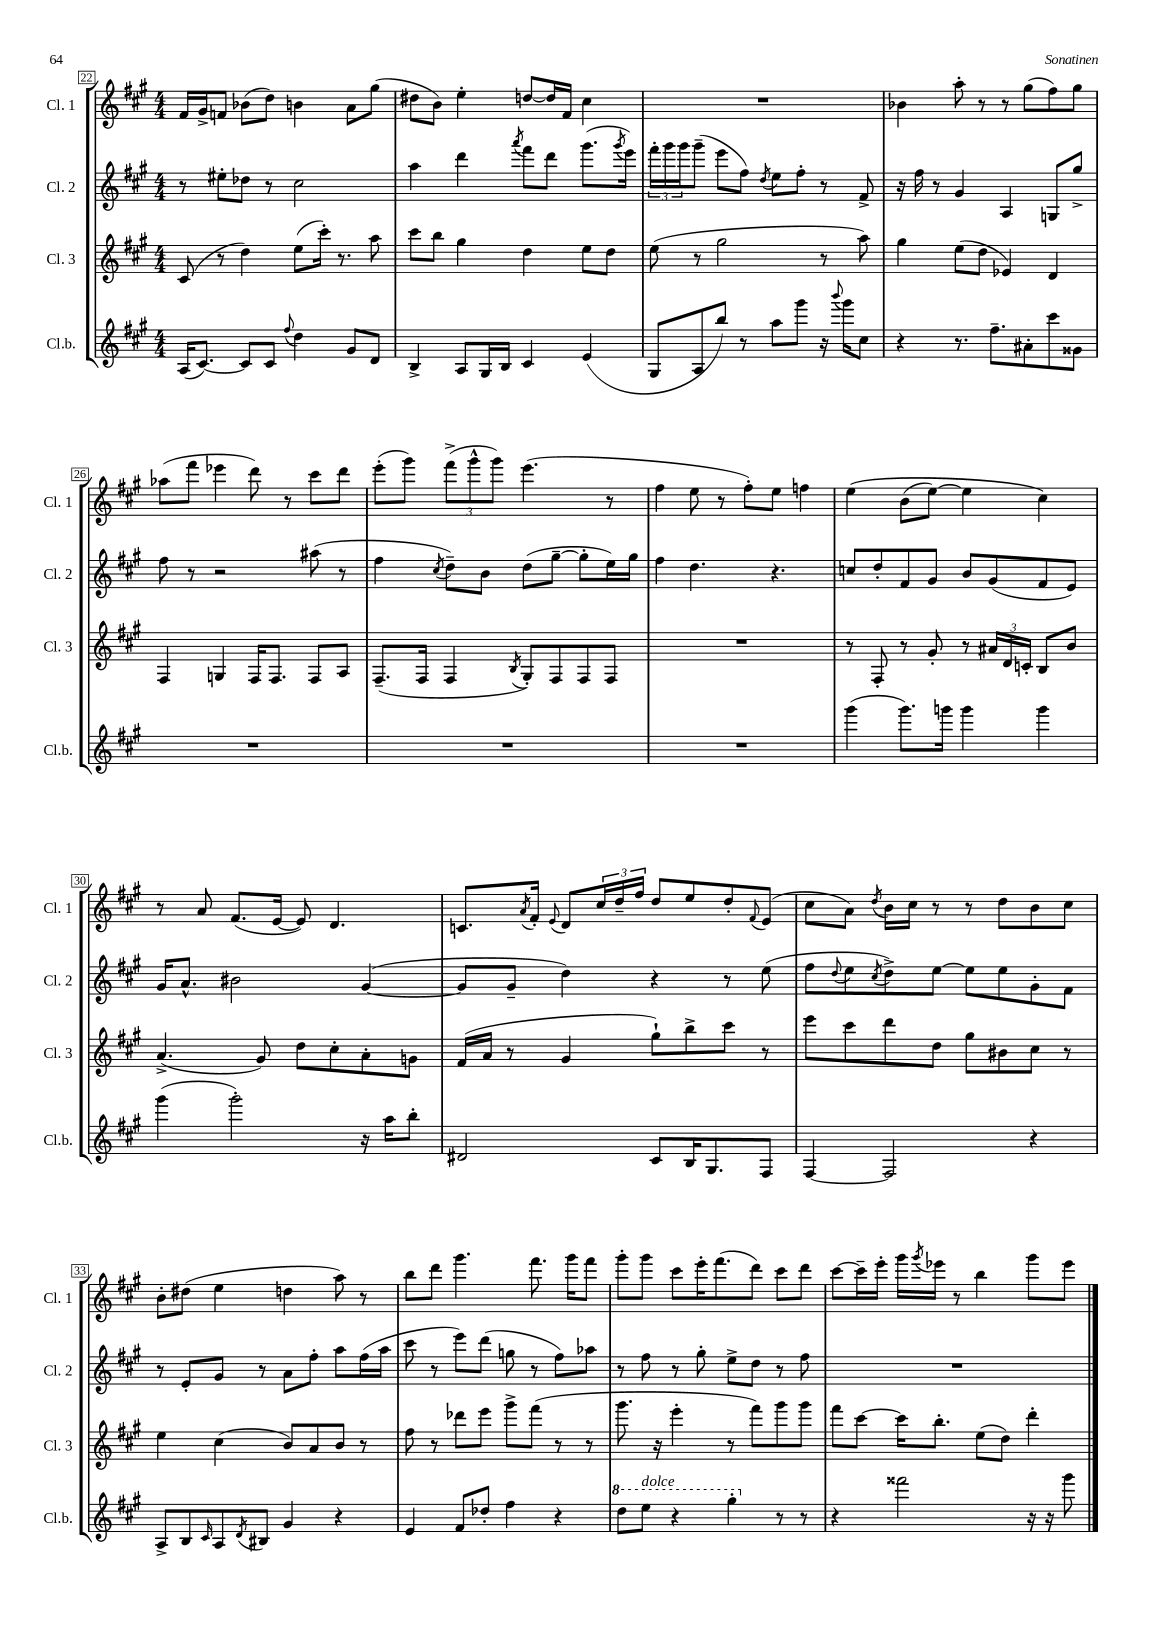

**kern	**kern	**kern	**kern
*part4	*part3	*part2	*part1
*staff4	*staff3	*staff2	*staff1
*I"Cl.b.	*I"Cl. 3	*I"Cl. 2	*I"Cl. 1
*I'Cl.b.	*I'Cl. 3	*I'Cl. 2	*I'Cl. 1
*clefG2	*clefG2	*clefG2	*clefG2
*k[f#c#g#]	*k[f#c#g#]	*k[f#c#g#]	*k[f#c#g#]
*M4/4	*M4/4	*M4/4	*M4/4
=22	=22	=22	=22
(16A/KL	(8c#/	8r	16f#/LL
[8.c#/J)	.	.	16g#^/J
.	8r	8ee#X'\L	8fn/J
8c#/L]	4dd\)	8dd-X\J	(8b-X\L
8c#/J	.	8r	8dd\J)
8qqff#/	.	.	.
4dd\	(8ee\L	2cc#\	4bn\
.	16ccc#'\Jk)	.	.
.	8.r	.	.
8g#/L	.	.	8a\L
8d/J	8aa\	.	(8gg#\J
=23	=23	=23	=23
4B^/	8ccc#\L	4aa\	8dd#X\L
.	8bb\J	.	8b\J)
8A/L	4gg#\	4ddd\	4ee'\
16G#/L	.	.	.
16B/JJ	.	.	.
.	.	8qaaa/	.
4c#/	4dd\	8fff#\L	[8ddn/L
.	.	8ddd\J	16dd/L]
.	.	.	16f#/JJ
(4e/	8ee\L	(8.ggg#\L	4cc#\
.	8dd\J	.	.
.	.	8qggg#/	.
.	.	16eee\Jk)	.
=24	=24	=24	=24
8G#/L	(8ee\	24fff#'\LL	1r
.	.	24ggg#\	.
.	.	24ggg#\J	.
8A/	8r	(8ggg#~\J	.
8bb/J)	2gg#\	8eee\L	.
8r	.	8ff#\J)	.
.	.	8qdd/	.
8aa\L	.	8ee\L	.
8ggg#\J	.	8ff#'\J	.
16r	8r	8r	.
8qqbbb/	.	.	.
16ggg#\KL	.	.	.
8cc#\J	8aa\)	8f#^/	.
=25	=25	=25	=25
4r	4gg#\	16r	4b-X\
.	.	16ff#\	.
.	.	8r	.
8.r	(8ee\L	4g#/	8aa'\
.	8dd\J	.	8r
8.ff#~\L	.	.	.
.	4e-X/)	4A/	8r
8a#X'\	.	.	(8gg#\L
8ccc#\	4d/	8Gn/L	8ff#\)
8g##X\J	.	8gg#^/J	8gg#\J
!!LO:LB:g=z
=26	=26	=26	=26
1r	4F#/	8ff#\	(8aa-X\L
.	.	8r	8fff#\J
.	4Gn/	2r	4eee-X\
.	16F#/KL	.	8ddd\)
.	8.F#/J	.	.
.	.	.	8r
.	8F#/L	(8aa#X\	8ccc#\L
.	8A/J	8r	8ddd\J
=27	=27	=27	=27
1r	(8.F#~/L	4ff#\	(8eee'\L
.	.	.	8ggg#\J)
.	16F#/Jk	.	.
.	.	8qcc#/	.
.	4F#/	8dd~\L)	(12fff#^\L
.	.	.	12ggg#^^\
.	.	8b\J	.
.	.	.	12ggg#\J)
.	8qB/	.	.
.	8G#'/L)	(8dd\L	(4.eee\
.	8F#/	[8gg#~\J	.
.	8F#/	8gg#'\L]	.
.	8F#/J	16ee\L)	8r
.	.	16gg#\JJ	.
=28	=28	=28	=28
1r	1r	4ff#\	4ff#\
.	.	4.dd\	8ee\
.	.	.	8r
.	.	.	8ff#'\L)
.	.	4.r	8ee\J
.	.	.	4ffn\
=29	=29	=29	=29
(4ggg#\	8r	8ccn/L	(4ee\
.	8F#'/	8dd'/	.
8.ggg#\L)	8r	8f#/	(8b\L
.	8g#'/	8g#/J	[8ee\J)
16gggn\Jk	.	.	.
4ggg\	8r	8b/L	4ee\]
.	24a#X/LL	(8g#/	.
.	24d/	.	.
.	24cn'/JJ	.	.
4ggg\	8B/L	8f#/	4cc#\)
.	8b/J	8e/J)	.
!!LO:LB:g=z
=30	=30	=30	=30
(4ggg#\	(4.a^/	16g#/KL	8r
.	.	8.a^^/J	.
.	.	.	8a/
2ggg#'\)	.	2b#X\	(8.f#/L
.	8g#/)	.	.
.	.	.	[16e/Jk
.	8dd\L	.	8e/])
.	8cc#'\	.	4.d/
16r	8a'\	([4g#/	.
16aa\KL	.	.	.
8bb'\J	8gn\J	.	.
=31	=31	=31	=31
2d#X/	(16f#/LL	8g#/L]	8.cn/L
.	16a/JJ	.	.
.	8r	8g#~/J	.
.	.	.	8qa/
.	.	.	16f#'/Jk
.	.	.	8qqe/
.	4g#/	4dd\)	8d/L
.	.	.	24cc#/L
.	.	.	24dd~/
.	.	.	24ff#/JJ
8c#/L	8gg#`\L)	4r	8dd/L
16B/K	8bb^\	.	8ee/
8.G#/	.	.	.
.	8ccc#\J	8r	8dd'/
.	.	.	8qqf#/
8F#/J	8r	(8ee\	(8e/J
=32	=32	=32	=32
[4F#/	8eee\L	8ff#\L	8cc#\L
.	.	8qqdd/	.
.	8ccc#\	8ee\	8a\J)
.	.	8qcc#/	8qdd/
2F#/]	8ddd\	8dd^\)	16b\LL
.	.	.	16cc#\JJ
.	8dd\J	[8ee\J	8r
.	8gg#\L	8ee\L]	8r
.	8b#X\	8ee\	8dd\L
4r	8cc#\J	8g#'\	8b\
.	8r	8f#\J	8cc#\J
!!LO:LB:g=z
=33	=33	=33	=33
8A^/L	4ee\	8r	8b'\L
8B/	.	8e'/L	(8dd#X\J
16qqc#/	.	.	.
8A/	(4cc#\	8g#/J	4ee\
8qd/	.	.	.
8B#X/J	.	8r	.
4g#/	8b/L)	8a\L	4ddn\
.	8a/	8ff#'\J	.
4r	8b/J	8aa\L	8aa\)
.	8r	(16ff#\L	8r
.	.	16aa\JJ	.
=34	=34	=34	=34
4e/	8ff#\	8ccc#\	8bb\L
.	8r	8r	8ddd\J
8f#/L	8ddd-X\L	8eee\L)	4.ggg#\
8dd-X'/J	8eee\J	(8ddd\J	.
4ff#\	8ggg#^\L	8ggn\	.
.	(8fff#\J	8r	8.fff#\
4r	8r	8ff#\L)	.
.	.	.	16ggg#\KL
.	8r	8aa-X\J	8fff#\J
=35	=35	=35	=35
*8va	*	*	*
8ddd\L	8.ggg#\	8r	8ggg#'\L
!LO:TX:a:i:t=dolce	!	!	!
8eee\J	.	8ff#\	8ggg#\J
.	16r	.	.
4r	4eee'\	8r	8ccc#\L
.	.	8gg#'\	16eee'\K
.	.	.	(8.fff#\
4ggg#'\	8r	8ee^\L	.
.	8fff#\L)	8dd\J	8ddd\J)
*X8va	*	*	*
8r	8ggg#\	8r	8ccc#\L
8r	8ggg#\J	8ff#\	8ddd\J
=36	=36	=36	=36
4r	8fff#\L	1r	[8ccc#\L
.	[8ccc#\J	.	16ccc#~\L]
.	.	.	16eee'\JJ
2fff##X\	16ccc#\KL]	.	16ggg#\LL
.	.	.	8qggg#/
.	8.bb'\J	.	16eee-X\JJ
.	.	.	8r
.	(8ee\L	.	4bb\
.	8dd\J)	.	.
16r	4ddd'\	.	8ggg#\L
16r	.	.	.
8ggg#\	.	.	8eee-\J
==	==	==	==
*-	*-	*-	*-
